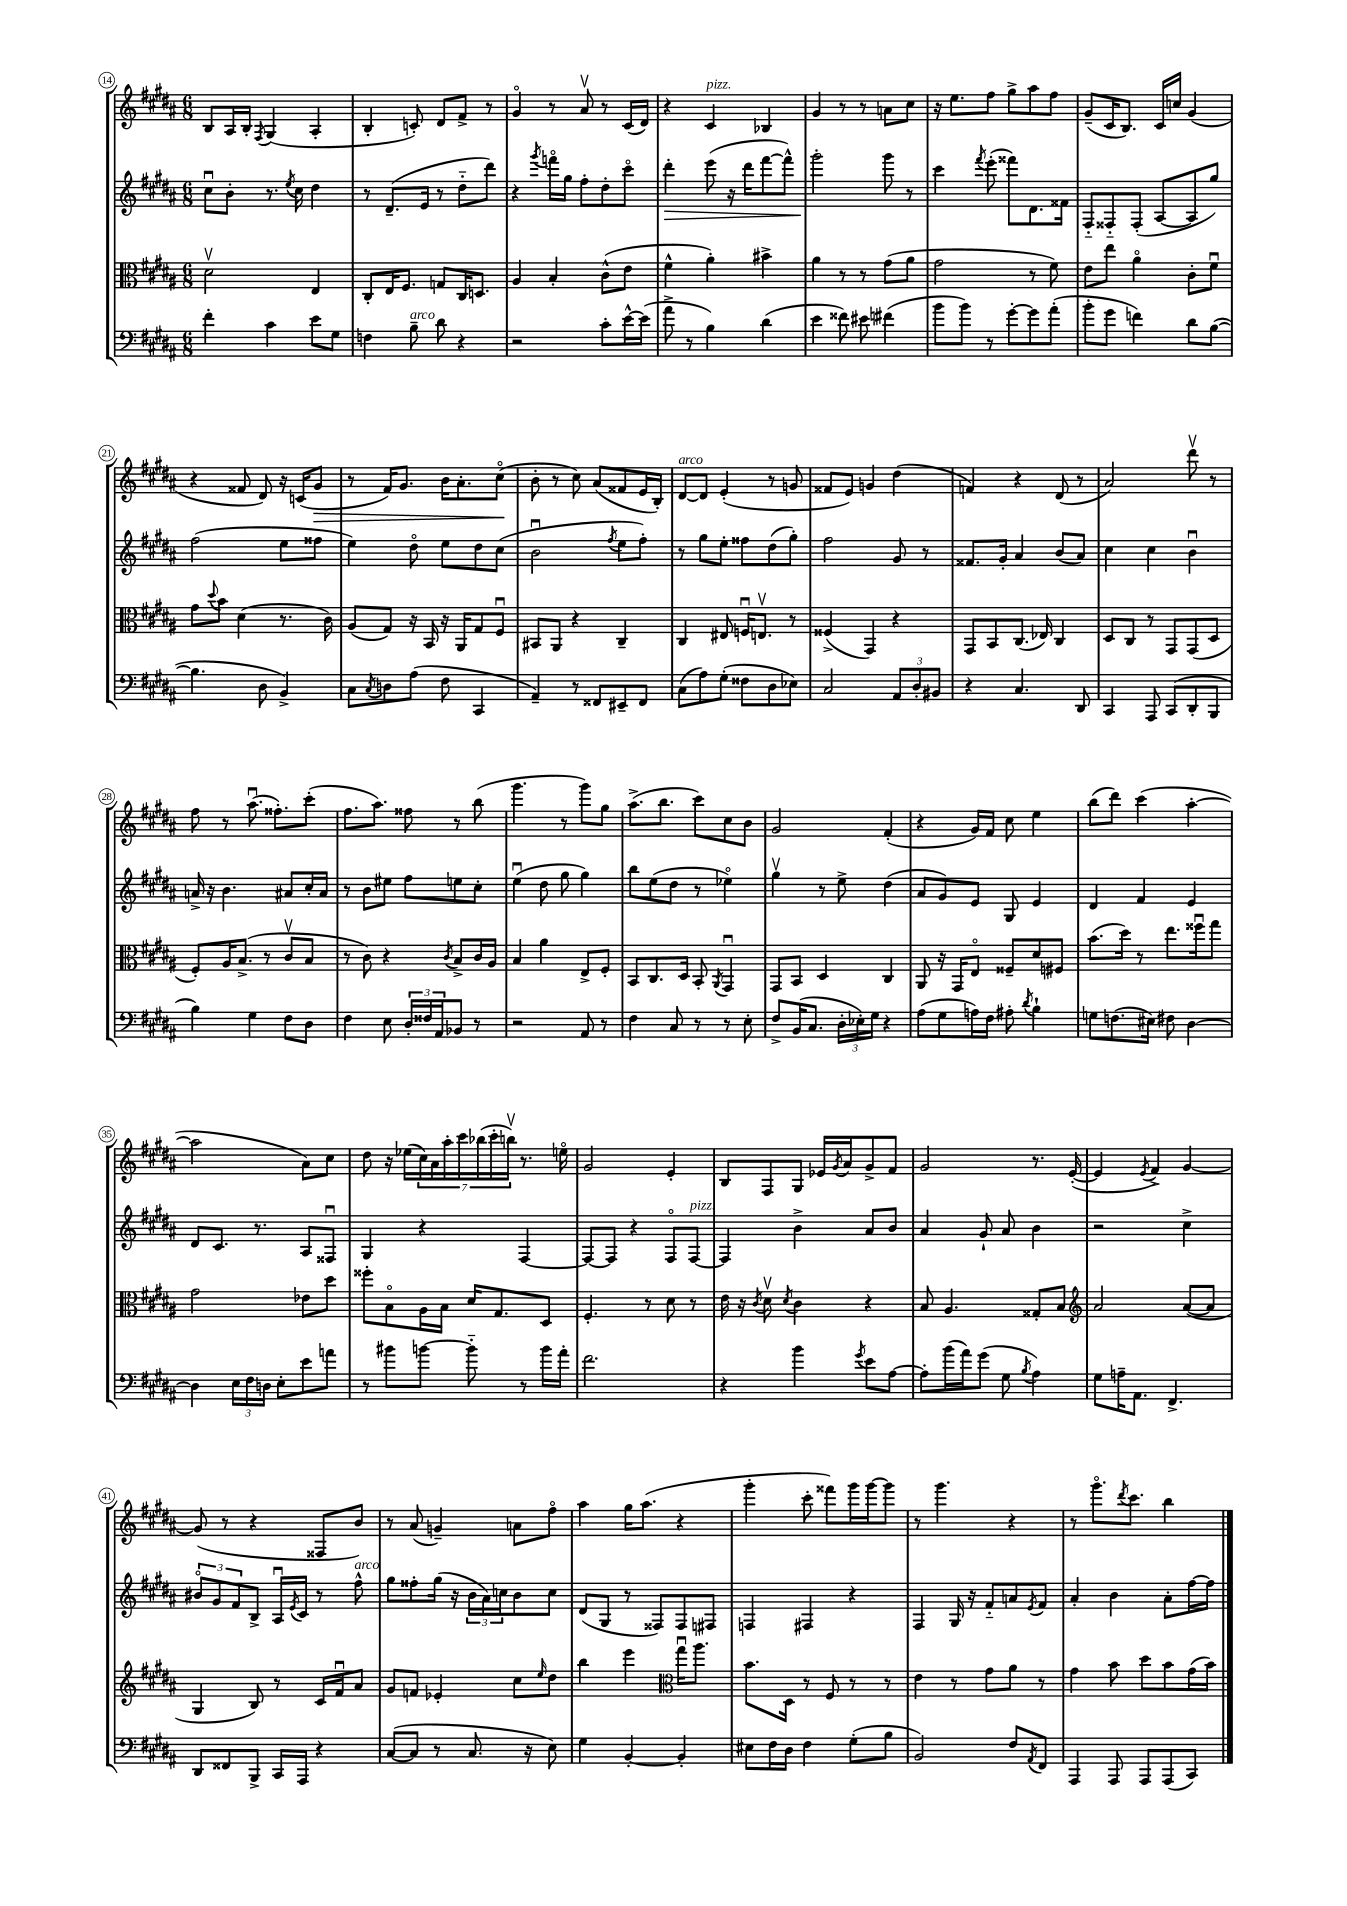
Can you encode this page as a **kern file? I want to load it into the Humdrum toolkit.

**kern	**kern	**kern	**dynam	**kern	**dynam
*part4	*part3	*part2	*part2	*part1	*part1
*staff4	*staff3	*staff2	*staff2	*staff1	*staff1
*clefF4	*clefC3	*clefG2	*	*clefG2	*
*k[f#c#g#d#a#]	*k[f#c#g#d#a#]	*k[f#c#g#d#a#]	*	*k[f#c#g#d#a#]	*
*M6/8	*M6/8	*M6/8	*	*M6/8	*
=14	=14	=14	=14	=14	=14
4f#'\	2d#v\	8cc#u\L	.	8B/L	.
.	.	8b'\J	.	16A#/L	.
.	.	.	.	16B'/JJ	.
.	.	.	.	8qF#/	.
4c#\	.	8.r	.	(4G#/	.
.	.	8qee/	.	.	.
.	.	16cc#\	.	.	.
8e\L	4E/	4dd#\	.	4A#'/	.
8G#\J	.	.	.	.	.
=15	=15	=15	=15	=15	=15
4Fn\	8C#'/L	8r	.	4B'/	.
.	16E/K	(8.d#~/L	.	.	.
.	8.F#/J	.	.	.	.
!LO:TX:a:i:t=arco	!	!	!	!	!
8B~\	.	.	.	8cn'/)	.
.	.	16e/Jk	.	.	.
8d#\	8Gn/L	8r	.	8d#/L	.
4r	16C#/K	8dd#\L	.	8f#^/J	.
.	8.Dn/J	.	.	.	.
.	.	8ddd#\J)	.	8r	.
=16	=16	=16	=16	=16	=16
2r	4A#/	4r	.	4g#/	.
.	.	8qggg#/	.	.	.
.	4B'/	16fffn\LL	.	8r	.
.	.	16gg#\JJ	.	.	.
.	.	8ff#'\L	.	8a#v/	.
8c#'\L	(8c#^^\L	8dd#'\	.	8r	.
[16e^^\L	8e\J	8ccc#\J	.	(16c#/LL	.
(16e\JJ]	.	.	.	16d#/JJ)	.
=17	=17	=17	=17	=17	=17
!	!	!	!LO:HP:b	!	!
8a#^\	4f#^^\	4ddd#'\	>	4r	.
8r	.	.	.	.	.
!	!	!	!	!LO:TX:a:i:t=pizz.	!
4B\)	4a#'\)	(8eee\	.	4c#/	.
.	.	16r	.	.	.
.	.	16ddd#\KL	.	.	.
(4d#\	4b#X^\	[8fff#\	.	4B-X/	.
.	.	8fff#^^\J])	.	.	.
=18	=18	=18	=18	=18	=18
4e\	4a#\	2ggg#'\	.	4g#/	.
8f##X\)	8r	.	.	8r	.
8e#X\	8r	.	.	8r	.
(4f#X\	(8g#\L	8ggg#\	]	8an\L	.
.	8a#\J	8r	.	8cc#\J	.
=19	=19	=19	=19	=19	=19
8b\L	2g#\	4ccc#\	.	16r	.
.	.	.	.	8.ee\L	.
8b\J)	.	.	.	.	.
.	.	8qfff#/	.	.	.
8r	.	(8eee'\	.	8ff#\J	.
[8g#'\L	.	8fff##X\L)	.	8gg#^\L	.
8g#\]	8r	8.d#\	.	8aa#\	.
(8a#'\J	8f#\)	.	.	8ff#\J	.
.	.	16f##X\Jk	.	.	.
=20	=20	=20	=20	=20	=20
8b'\L	8e\L	8F#/L	.	(8g#~/L	.
8g#\J	8ee\J	8F##X/	.	16c#/K	.
.	.	.	.	8.B/J)	.
4fn\)	4a#\	(8F##'/J	.	.	.
.	.	[8A#/L	.	16c#/LL	.
.	.	.	.	16ccn/JJ	.
8d#\L	8c#'\L	8A#/]	.	(4g#/	.
([8B\J	8f#u\J	8gg#/J)	.	.	.
!!LO:LB:g=z
=21	=21	=21	=21	=21	=21
4.B\]	8g#\L	(2ff#\	.	4r	.
.	8qqdd#/	.	.	.	.
.	8b\J	.	.	.	.
.	(4d#\	.	.	8f##X/	.
8D#\	.	.	.	8d#/)	.
4BB^/)	8.r	8ee\L	.	16r	.
.	.	.	.	(16cn/KL	.
!	!	!	!	!	!LO:HP:b
.	.	8ff##X\J	.	8g#/J	>
.	16c#\)	.	.	.	.
=22	=22	=22	=22	=22	=22
8C#\L	(8A#/L	4ee\)	.	8r	.
8qC#/	.	.	.	.	.
8Dn\	8G#/J)	.	.	16f#/KL)	.
.	.	.	.	8.g#/J	.
(8A#\J	16r	8dd#\	.	.	.
.	16BB/	.	.	.	.
8F#\	16r	8ee\L	.	16b\KL	.
.	16AA#/KL	.	.	8.a#'\	.
4CC#/	8G#/	8dd#\	.	.	.
.	8F#u/J	(8cc#\J	.	(8cc#\J	.
.	.	.	.	.	]
=23	=23	=23	=23	=23	=23
4AA#~/)	8BB#X/L	2bu\	.	8b'\	.
.	8AA#/J	.	.	8r	.
8r	4r	.	.	8cc#\)	.
8FF##X/L	.	.	.	(8a#/L	.
.	.	8qff#/	.	.	.
8EE#X~/	4C#~/	8ee\L	.	8f##X/	.
8FF##/J	.	8ff#'\J)	.	16e/L	.
.	.	.	.	16B'/JJ)	.
=24	=24	=24	=24	=24	=24
!	!	!	!	!LO:TX:a:i:t=arco	!
(8C#\L	4C#/	8r	.	[8d#/L	.
8A#\)	.	8gg#\L	.	8d#/J]	.
(8G#'\J	8E#X/	8ee'\J	.	(4e'/	.
8F##X\L	16Fnu/KL	8ff##X\L	.	.	.
.	8.Env/J	.	.	.	.
8D#\	.	(8dd#\	.	8r	.
8E-X\J)	8r	8gg#'\J)	.	8gn/	.
=25	=25	=25	=25	=25	=25
2C#/	(4F##X^/	2ff#\	.	8f##X/L	.
.	.	.	.	8e/J)	.
.	4GG#/)	.	.	4gn/	.
12AA#/L	4r	8g#/	.	(4dd#\	.
12D#'/	.	.	.	.	.
.	.	8r	.	.	.
12BB#X/J	.	.	.	.	.
=26	=26	=26	=26	=26	=26
4r	8GG#/L	8.f##X/L	.	4fn/)	.
.	8BB/	.	.	.	.
.	.	16g#'/Jk	.	.	.
4.C#/	(8.C#/J	4a#/	.	4r	.
.	16E-X/)	.	.	.	.
.	4C#/	(8b/L	.	(8d#/	.
8DD#/	.	8a#/J)	.	8r	.
=27	=27	=27	=27	=27	=27
4CC#/	8D#/L	4cc#\	.	2a#/)	.
.	8C#/J	.	.	.	.
8AAA#/	8r	4cc#\	.	.	.
(8CC#/L	8GG#/L	.	.	.	.
8DD#'/	(8GG#/	4bu\	.	8ddd#v\	.
8BBB/J	8D#/J	.	.	8r	.
!!LO:LB:g=z
=28	=28	=28	=28	=28	=28
4B\)	8F#'/L)	16an^/	.	8ff#\	.
.	.	16r	.	.	.
.	16A#/K	4.b\	.	8r	.
.	(8.B^/J	.	.	.	.
4G#\	.	.	.	(8.aa#u\	.
.	8r	.	.	.	.
.	.	.	.	8.ff##X'\L)	.
8F#\L	8c#v/L	8a#X/L	.	.	.
8D#\J	8B/J	16cc#'/L	.	(8ccc#'\J	.
.	.	16a#/JJ	.	.	.
=29	=29	=29	=29	=29	=29
4F#\	8r	8r	.	8.ff#\L	.
.	8c#\)	8b\L	.	.	.
.	.	.	.	8.aa#\J)	.
8E\	4r	8ee#X\J	.	.	.
24D#'/LL	.	8ff#\L	.	8ff##X\	.
24F##X/	.	.	.	.	.
24AA#/J	.	.	.	.	.
.	8qc#/	.	.	.	.
8BB-X/J	8B^/L	8een\	.	8r	.
8r	16c#/L	8cc#'\J	.	(8bb\	.
.	16A#/JJ	.	.	.	.
=30	=30	=30	=30	=30	=30
2r	4B/	(4eeu\	.	4.ggg#\	.
.	4a#\	8dd#\	.	.	.
.	.	8gg#\	.	8r	.
8AA#/	8E^/L	4gg#\)	.	8ggg#\L)	.
8r	8F#'/J	.	.	8gg#\J	.
=31	=31	=31	=31	=31	=31
4F#\	8BB/L	8bb\L	.	(8.aa#^\L	.
.	8.C#/	(8ee\	.	.	.
.	.	.	.	8.bb\J	.
8C#/	.	8dd#\J	.	.	.
.	16D#/Jk	.	.	.	.
8r	8BB'/	8r	.	8ccc#\L)	.
.	8qAA#/	.	.	.	.
8r	4GG#u/	4ee-X\)	.	8cc#\	.
8E'\	.	.	.	8b\J	.
=32	=32	=32	=32	=32	=32
8F#^/L	8GG#/L	4gg#v\	.	2g#/	.
(16BB/K	8BB/J	.	.	.	.
8.C#/J	.	.	.	.	.
.	4D#/	8r	.	.	.
24D#'\LL	.	8ee^\	.	.	.
24E-X'\)	.	.	.	.	.
24G#\JJ	.	.	.	.	.
4r	4C#/	(4dd#\	.	(4f#'/	.
=33	=33	=33	=33	=33	=33
(8A#\L	8AA#/	8a#/L	.	4r	.
8G#\	16r	8g#/)	.	.	.
.	16GG#/KL	.	.	.	.
16An\L)	8E/J	8e/J	.	16g#/LL)	.
16F#\JJ	.	.	.	16f#/JJ	.
8A#X'\	8F##X~/L	8G#/	.	8cc#\	.
8qd#/	.	.	.	.	.
4B`\	8d#/	4e/	.	4ee\	.
.	8F#X/J	.	.	.	.
=34	=34	=34	=34	=34	=34
8Gn\L	(8.b\L	4d#/	.	(8bb\L	.
(8.Fn\	.	.	.	8ddd#\J)	.
.	16dd#\Jk)	.	.	.	.
.	8r	4f#/	.	(4ccc#\	.
16E#X\Jk)	.	.	.	.	.
8F#X\	8.ee\L	.	.	.	.
[4D#\	.	4e/	.	[4aa#'\	.
.	16ff##Xu\k	.	.	.	.
.	8gg#\J	.	.	.	.
!!LO:LB:g=z
=35	=35	=35	=35	=35	=35
4D#\]	2g#\	8d#/L	.	2aa#\]	.
.	.	8.c#/J	.	.	.
24E\LL	.	.	.	.	.
24F#\	.	.	.	.	.
.	.	8.r	.	.	.
24Dn\JJ	.	.	.	.	.
8E'\L	.	.	.	.	.
8e\	8e-X\L	8A#/L	.	8a#\L)	.
8an\J	8dd#\J	8F##Xu/J	.	8cc#\J	.
=36	=36	=36	=36	=36	=36
8r	8ff##X'\L	4G#/	.	8dd#\	.
8b#X\L	8B\	.	.	16r	.
.	.	.	.	(16ee-X\LL	.
[8bn\J	16A#\L	4r	.	28cc#\)	.
.	.	.	.	28a#\	.
.	16B\JJ	.	.	.	.
.	.	.	.	28aa#'\	.
.	.	.	.	28ccc#\	.
8b\]	16d#/KL	.	.	.	.
.	.	.	.	(28bb-X\	.
.	.	.	.	28ccc#'\	.
.	8.G#/	.	.	.	.
.	.	.	.	28bbnv\JJ)	.
8r	.	[4F#/	.	8.r	.
16b\LL	8D#/J	.	.	.	.
16a#'\JJ	.	.	.	16een\	.
=37	=37	=37	=37	=37	=37
2.f#\	4.F#'/	8F#/L_	.	2g#/	.
.	.	8F#/J]	.	.	.
.	.	4r	.	.	.
.	8r	.	.	.	.
.	8d#\	8F#/L	.	4e'/	.
!	!	!LO:TX:a:i:t=pizz.	!	!	!
.	8r	[8F#/J	.	.	.
=38	=38	=38	=38	=38	=38
4r	16e\	4F#/]	.	8B/L	.
.	16r	.	.	.	.
.	8qc#/	.	.	.	.
.	8d#v\	.	.	8F#/	.
.	8qd#/	.	.	.	.
4b\	4c#\	4b^\	.	8G#/J	.
.	.	.	.	16e-X/LL	.
.	.	.	.	8qg#/	.
.	.	.	.	16a#/J	.
8qg#/	.	.	.	.	.
8e\L	4r	8a#/L	.	8g#^/	.
[8A#\J	.	8b/J	.	8f#/J	.
=39	=39	=39	=39	=39	=39
8A#'\L]	8B/	4a#/	.	2g#/	.
(16b\L	4.A#/	.	.	.	.
16a#\J)	.	.	.	.	.
(8g#\J	.	8g#`/	.	.	.
8G#\	.	8a#/	.	.	.
8qB/	.	.	.	.	.
4A#\)	8G##X'/L	4b\	.	8.r	.
.	8B/J	.	.	.	.
.	.	.	.	([16e'/	.
=40	=40	=40	=40	=40	=40
*	*clefG2	*	*	*	*
8G#\L	2a#/	2r	.	4e/]	.
16An~\K	.	.	.	.	.
8.AA#\J	.	.	.	.	.
.	.	.	.	8qe/	.
.	.	.	.	4f#^/)	.
4.FF#^/	.	.	.	.	.
.	([8a#/L	4cc#^\	.	[4g#/	.
.	8a#/J]	.	.	.	.
!!LO:LB:g=z
=41	=41	=41	=41	=41	=41
8DD#/L	4G#/	12b#X/L	.	(8g#/]	.
.	.	12g#/	.	.	.
8FF##X/	.	.	.	8r	.
.	.	12f#/	.	.	.
8BBB^/J	8B/)	8B^/J	.	4r	.
16CC#/LL	8r	16A#u/LL	.	.	.
.	.	8qe/	.	.	.
16AAA#/JJ	.	16c#/JJ	.	.	.
4r	16c#/LL	8r	.	8F##X/L	.
.	16f#u/J	.	.	.	.
!	!	!LO:TX:a:i:t=arco	!	!	!
.	8a#/J	8ff#^^\	.	8b/J)	.
=42	=42	=42	=42	=42	=42
([8C#/L	8g#/L	8gg#\L	.	8r	.
8C#/J]	8fn/J	8ff##X'\	.	(8a#/	.
8r	4e-X'/	(16gg#\Jk	.	4gn~/)	.
.	.	16r	.	.	.
8.C#/	.	24b\LL	.	.	.
.	.	24a#\)	.	.	.
.	.	24ccn\J	.	.	.
.	8cc#\L	8b\	.	8an\L	.
16r	.	.	.	.	.
.	16qqee/	.	.	.	.
8E\)	8dd#\J	8cc\J	.	8ff#\J	.
=43	=43	=43	=43	=43	=43
4G#\	4bb\	(8d#/L	.	4aa#\	.
.	.	8G#/J	.	.	.
[4BB'/	4eee\	8r	.	16gg#\KL	.
.	.	.	.	(8.aa#\J	.
.	.	8F##X/L)	.	.	.
*	*clefC3	*	*	*	*
4BB'/]	16gg#u\KL	8F##/	.	4r	.
.	8.aa#\J	.	.	.	.
.	.	8F#X/J	.	.	.
=44	=44	=44	=44	=44	=44
8E#X\L	8.b\L	4Fn/	.	4ggg#'\	.
16F#\L	.	.	.	.	.
16D#\JJ	16D#\Jk	.	.	.	.
4F#\	8r	4F#X/	.	8ccc#'\	.
.	8F#/	.	.	8fff##X\L)	.
(8G#'\L	8r	4r	.	16ggg#\L	.
.	.	.	.	[16ggg#\J	.
8B\J	8r	.	.	8ggg#\J]	.
=45	=45	=45	=45	=45	=45
2BB/)	4e\	4F#/	.	8r	.
.	.	.	.	4.ggg#\	.
.	8r	16G#/	.	.	.
.	.	16r	.	.	.
.	8g#\L	8f#/L	.	.	.
8F#/L	8a#\J	8an/	.	4r	.
8qAA#/	.	8qe/	.	.	.
8FF#/J	8r	8f#/J	.	.	.
=46	=46	=46	=46	=46	=46
4AAA#/	4g#\	4a#'/	.	8r	.
.	.	.	.	8.ggg#\L	.
8AAA#/	8b\	4b\	.	.	.
.	.	.	.	8qddd#/	.
.	.	.	.	8.ccc#\J	.
8AAA#/L	8dd#\L	.	.	.	.
(8AAA#/	8b\	8a#'\L	.	4bb\	.
8CC#/J)	(16g#\L	[16ff#\L	.	.	.
.	16b\JJ)	16ff#\JJ]	.	.	.
==	==	==	==	==	==
*-	*-	*-	*-	*-	*-
